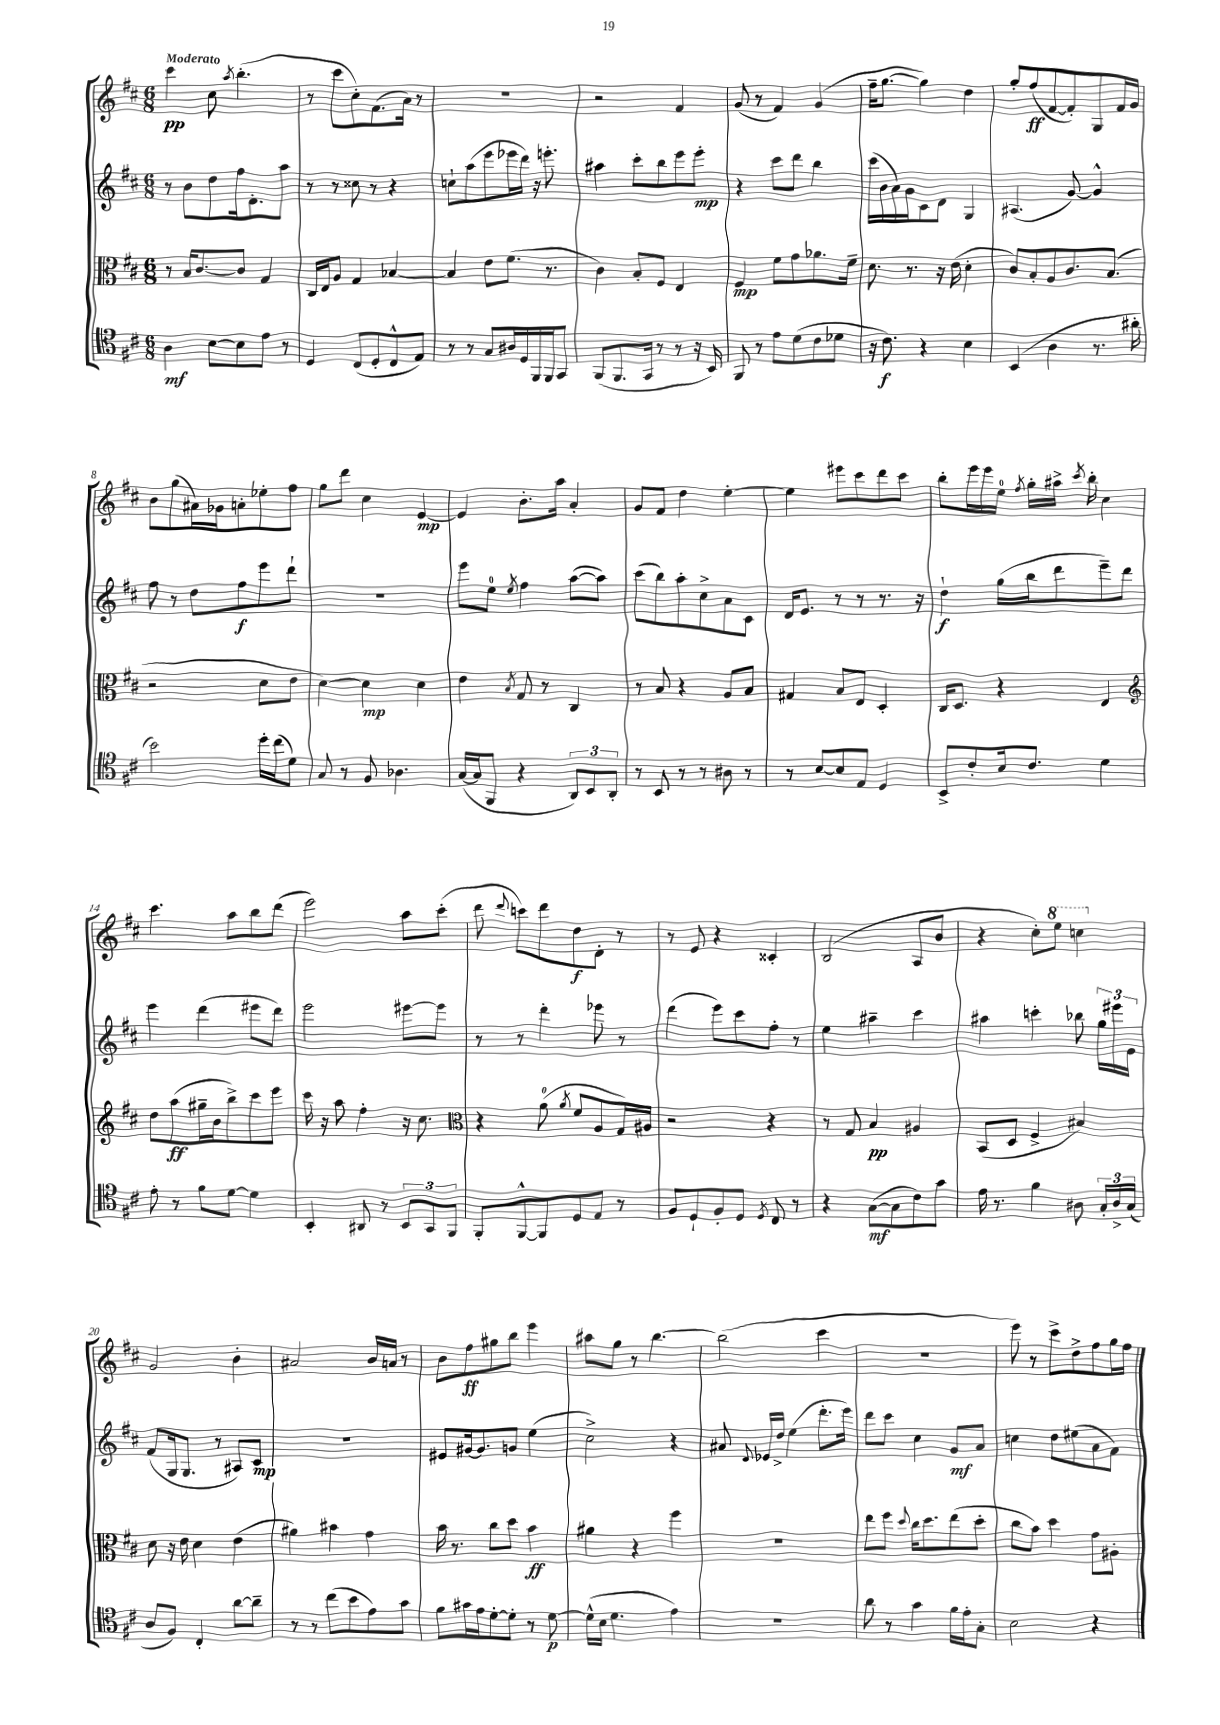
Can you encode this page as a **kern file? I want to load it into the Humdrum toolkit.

**kern	**kern	**kern	**kern
*staff4	*staff3	*staff2	*staff1
*clefC4	*clefC3	*clefG2	*clefG2
*k[f#c#]	*k[f#c#]	*k[f#c#]	*k[f#c#]
*M6/8	*M6/8	*M6/8	*M6/8
4A\	8r	8r	4ccc#\
.	16B/LK	8b\L	.
.	[8.c#/	.	.
[8B\L	.	8dd\	8cc#\
.	.	.	8qaa/
8B\]	8c#/]J	16ff#\k	(4.bb'\
.	.	8.d'\	.
8e\J	4G/	.	.
8r	.	8aa\J	.
=	=	=	=
4D/	16C#/LL	8r	8r
.	16E/J	.	.
.	8A/J	8r	8ccc#\L
(8C#/L	4G/	8cc##\	8cc#'\)
8D'/	.	8r	(8.f#\
8C#^^/	[4B-/	4r	.
.	.	.	16a\Jk)
8E/J)	.	.	8r
=	=	=	=
8r	4B-/]	8cc`\L	2.r
8r	.	(8aa\	.
8G/L	8e\L	8eee\	.
16A#/L	(8.f#\J	16eee-\L	.
16D/	.	16ddd\JJ)	.
16FF#/	.	16r	.
16FF#/J	8.r	8.eee'\	.
8GG/J	.	.	.
=	=	=	=
(8FF#/L	4c#\)	4aa#\	2r
8.FF#/	.	.	.
.	8B'/L	8ccc#'\L	.
16GG/Jk	.	.	.
8r	8F#/J	8bb\	.
8r	4E/	8eee\	4f#/
16r	.	8eee'\J	.
16BB/)	.	.	.
=	=	=	=
8FF#/	4F#/	4r	(8g/
8r	.	.	8r
8e\L	8f#\L	8ccc#\L	4f#/)
(8d\	8g\	8ddd\J	.
8c#\	8.a-\	4bb\	(4g/
8d-\J	.	.	.
.	16f#~\Jk	.	.
=	=	=	=
16r	8.d\	(16ccc#\LL	16ff#~\LK
8.c#\)	.	16b\	[8.gg\J
.	.	16a\)	.
.	8.r	16g\J	.
4r	.	8c#\	4gg\])
.	16r	8d\J	.
.	(16e\	.	.
4B\	4d'\	4G/	4dd\
=	=	=	=
(4BB/	8c#/L)	(4.A#/	8gg'/L
.	8B'/	.	(8ff#/
4A\	8A/	.	[8f#/
.	8.c#/	[8g/)	8f#'/])
8.r	.	4g^^/]	8G/
.	(8.B/J	.	.
.	.	.	16f#/L
16a#'\	.	.	16g/JJ
=	=	=	=
2b\)	2r	8ff#\	8b\L
.	.	8r	(8gg\
.	.	8dd\L	16a#\L)
.	.	.	16g-\J
.	.	8ff#\	8a'\
16dd'\LL	8d\L	8eee\	8ee-'\
(16cc#\J	.	.	.
8d\J)	8e\J	8ddd`\J	8ff#\J
=	=	=	=
8G/	[4d\)	2.r	8gg\L
8r	.	.	8ddd\J
8F#/	4d\]	.	4cc#\
4.A-\	.	.	.
.	4d\	.	[4e/
=	=	=	=
([16G/LL	4e\	8eee\L	4e/]
16G/]J	.	.	.
8FF#/J	.	8ee\J	.
.	8qB/	8qee/	.
4r	8G/	4ff#\	8.b'\L
.	8r	.	.
.	.	.	16aa\Jk
12AA/L)	4C#/	([8aa\L	4a'/
12BB/	.	.	.
.	.	8aa\]J)	.
12AA'/J	.	.	.
=	=	=	=
8r	8r	(8ccc#\L	8g/L
8BB/	8B/	8bb\)	8f#/J
8r	4r	8aa'\	4dd\
8r	.	8cc#^\	.
8A#\	8A/L	8a\	[4ee'\
8r	8B/J	8c#\J	.
=	=	=	=
8r	4G#/	16d/LK	4ee\]
.	.	8.e/J	.
[8B/L	.	.	.
8B/]	8B/L	8r	8eee#\L
8E/J	8E/J	8r	8ccc#\
4D/	4D'/	8.r	8ddd\
.	.	.	8ccc#\J
.	.	16r	.
=	=	=	=
8BB^/L	16C#/LK	4dd`\	8bb'\L
.	8.D/J	.	.
8c#'/	.	.	16eee\L
.	.	.	16eee\
16B/k	4r	(16gg\LL	16ee\JJ
.	.	.	8qff#/
8.c#/J	.	16bb\J	16gg'\LL
.	.	8ddd\	16aa#^\JJ
.	.	.	8qccc#/
.	.	.	16bb'\
4d\	4E/	8eee~\)	4cc#\
.	.	8ddd\J	.
=	=	=	=
*	*clefG2	*	*
8e'\	8dd\L	4eee\	4.ccc#\
8r	(8aa\	.	.
8f#\L	16gg#~\L	(4ddd\	.
.	16b\J	.	.
[8d\J	8bb^\)	.	8aa\L
4d\]	8ccc#\	8eee#\L	8bb\
.	8eee\J	8ddd\J)	(8ddd\J
=	=	=	=
4BB'/	16ccc#\	2eee\	2eee\)
.	16r	.	.
.	8aa\	.	.
8AA#/	4ff#'\	.	.
8r	.	.	.
12BB/L	16r	[8eee#\L	8aa\L
.	8.cc#\	.	.
12GG/	.	.	.
.	.	8eee#\]J	(8ccc#'\J
12FF#/J	.	.	.
=	=	=	=
*	*clefC3	*	*
8FF#'/L	4r	8r	8ddd\
.	.	.	8qqddd/
[8FF#^^/	.	8r	8ccc\L)
8FF#/]	(8a\	4ddd'\	8ddd\
.	8qa/	.	.
8D/	8f#/L	.	8dd\
8E/J	8A/	8eee-\	8d'\J
8r	16G/L)	8r	8r
.	16A#/JJ	.	.
=	=	=	=
8F#/L	2r	(4ddd\	8r
8D`/	.	.	8e/
8F#'/	.	8eee\L)	4r
8D/J	.	8ccc#\	.
8qD/	.	.	.
8C#/	4r	8ff#'\J	4c##'/
8r	.	8r	.
=	=	=	=
4r	8r	4ee\	(2B/
.	8G/	.	.
([8G\L	4B/	4aa#~\	.
8G\]	.	.	.
8c#\)	4A#/	4ccc#\	8A/L
8g\J	.	.	8b/J
=	=	=	=
16e\	(8BB/L	4aa#\	4r
8.r	.	.	.
.	8D/J	.	.
4f#\	4F#^/	4ccc'\	8cc#'\L)
.	.	.	8eee\J
8A#\	4B#/)	8bb-\	4ccc\
24G'/LL	.	24gg\LL	.
24A#^/	.	24eee#\	.
(24G/JJ	.	24e\JJ	.
=	=	=	=
8A/L	8d\	(8f#/L	2g/
8F#/J)	16r	16G/k	.
.	16e\	8.G/J	.
4C#'/	4d\	.	.
.	.	8r	.
[8a\L	(4e\	8A#/L)	4b'\
8a~\]J	.	8c#/J	.
=	=	=	=
8r	4a#\)	2.r	2a#/
8r	.	.	.
(8cc#\L	4b#\	.	.
8b\	.	.	.
8e\)	4g\	.	16b/LL
.	.	.	16a/JJ
8g\J	.	.	8r
=	=	=	=
8f#\L	16b\	8e#/L	8b\L
.	8.r	.	.
16g#\L	.	[16g#/k	8ff#\
16e\J	.	8.g#/]	.
[8d'\	8cc#\L	.	8gg#\
8d'\]J	8dd\J	8g/J	8bb\J
8r	4b\	(4ee\	4eee\
[8d\	.	.	.
=	=	=	=
(16d^^\]LL	4a#\	2cc#^\)	8aa#\L
16B\JJ	.	.	.
4.d\	.	.	8gg\J
.	4r	.	8r
.	.	.	[4.bb\
4e\)	4ff#\	4r	.
=	=	=	=
2.r	2.r	8a#/	(2bb\]
.	.	8qqd/	.
.	.	16e-/LL	.
.	.	16dd^/JJ	.
.	.	(4ee\	.
.	.	8.ddd'\L	4ccc#\
.	.	16eee\Jk)	.
=	=	=	=
8a\	8ee\L	8ddd\L	2.r
8r	8ff#\J	8ccc#\J	.
.	8qqdd/	.	.
4g\	16cc#\LK	4cc#\	.
.	8.dd\	.	.
16f#\LL	(8ee\	8g/L	.
16e'\J	.	.	.
8G'\J	8dd'\J	8a/J	.
=	=	=	=
2B\	8cc#\L	4cc\	8eee\)
.	8b\J)	.	8r
.	4dd\	8dd\L	8ccc#^\L
.	.	(8ee#\	8dd^\
4r	8g\L	8a\	8ff#\
.	8A#'\J	8f#\J)	16gg\L
.	.	.	16ff#\JJ
==	==	==	==
*-	*-	*-	*-
